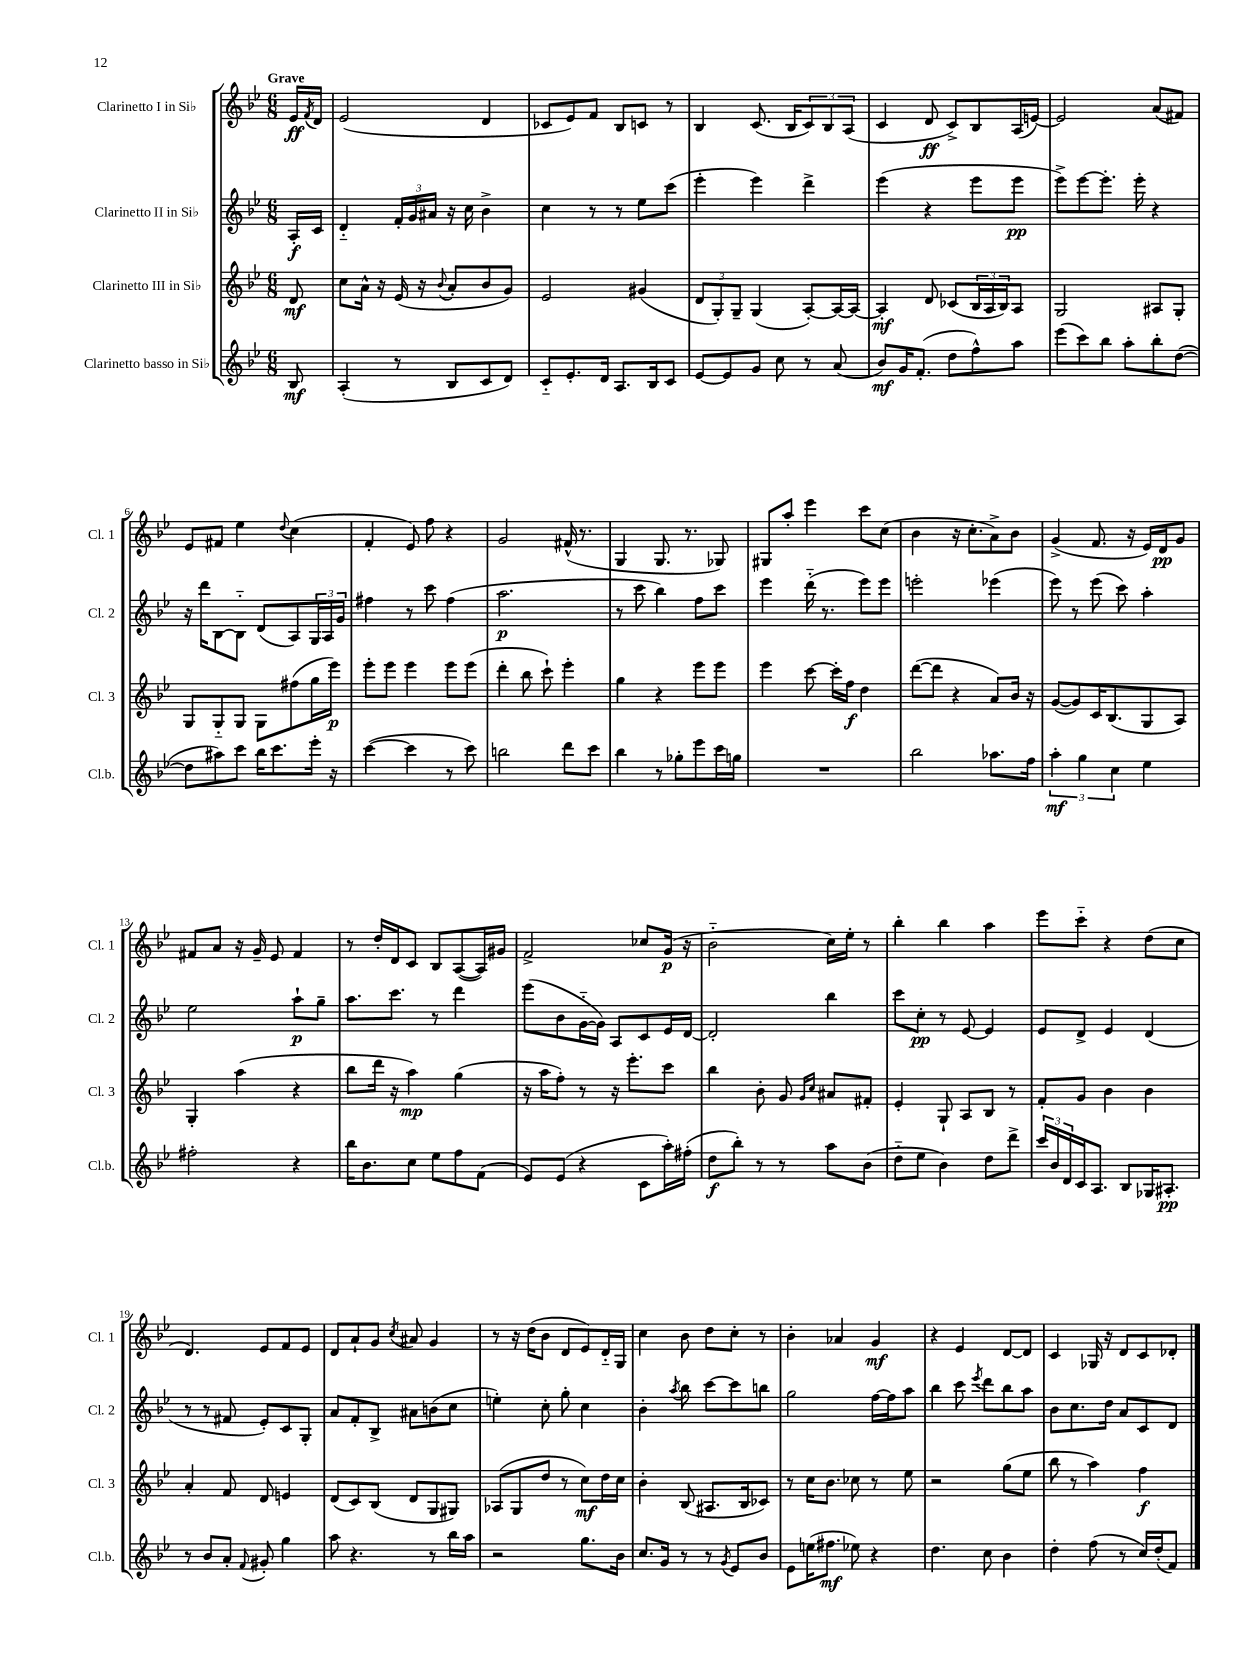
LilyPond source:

<<
\new StaffGroup <<
\new Staff = "s0" \with { instrumentName = "Clarinetto I in Sib" shortInstrumentName = "Cl. 1" } {
    \clef treble \key bes \major \numericTimeSignature \time 6/8 \partial 8 \tempo "Grave"
    ees'16\ff \acciaccatura { f'8 } d'16 |
    ees'2( d'4 |
    ces'8 ees'8) f'8 bes8 c'8 r8 |
    bes4 c'8.( bes16 \tuplet 3/2 { c'8) bes8 a8( } |
    c'4 d'8\ff c'8->) bes8 a16( e'16~) |
    e'2 a'8( fis'8) |
    ees'8 fis'8 ees''4 \appoggiatura { d''8 } c''4( |
    f'4-. ees'8) f''8 r4 |
    g'2 fis'16-^( r8. |
    g4 g8. r8. ges8) |
    gis8 a''8-. ees'''4 c'''8 c''8( |
    bes'4 r16 c''8.-. a'8->) bes'8 |
    g'4->( f'8. r16 ees'16) d'16\pp g'8 |
    fis'8 a'8 r16 g'16-- ees'8 fis'4 |
    r8 d''16-. d'16 c'8 bes8 a8~( a16) gis'16 |
    f'2-> ces''8 g'16\p( r16 |
    bes'2-_ c''16) ees''16-. r8 |
    bes''4-. bes''4 a''4 |
    ees'''8 c'''8-_ r4 d''8( c''8 |
    d'4.) ees'8 f'8 ees'8 |
    d'8 a'8-! g'8 \acciaccatura { c''8 } ais'8 g'4 |
    r8 r16 d''16( bes'8 d'8 ees'8) d'16-_ g16 |
    c''4 bes'8 d''8 c''8-. r8 |
    bes'4-. aes'4 g'4\mf |
    r4 ees'4 d'8~ d'8 |
    c'4 ges16 r16 d'8 c'8 des'8-. \bar "|." |
}
\new Staff = "s1" \with { instrumentName = "Clarinetto II in Sib" shortInstrumentName = "Cl. 2" } {
    \clef treble \key bes \major \numericTimeSignature \time 6/8 \partial 8
    a16-.\f c'16 |
    d'4-_ \tuplet 3/2 { f'16-. g'16 ais'16 } r16 c''16 bes'4-> |
    c''4 r8 r8 ees''8 c'''8( |
    ees'''4-. ees'''4) d'''4-> |
    ees'''4( r4 ees'''8 ees'''8\pp |
    ees'''8->) ees'''8~ ees'''8.-. ees'''16-. r4 |
    r16 d'''16 bes8~ bes8-_ d'8( a8) \tuplet 3/2 { g16 a16 g'16 } |
    fis''4 r8 c'''8 fis''4( |
    a''2.\p |
    r8 c'''8 bes''4) f''8 c'''8 |
    ees'''4 d'''16-_( r8. ees'''8) ees'''8 |
    e'''2-. ees'''4( |
    ees'''8) r8 ees'''8( c'''8) a''4-. |
    ees''2 a''8-!\p g''8-- |
    a''8. c'''8. r8 d'''4 |
    ees'''8( bes'8 g'16~-_ g'16) a8 c'8 ees'16 d'16~ |
    d'2-. bes''4 |
    c'''8 c''8-.\pp r8 ees'8~ ees'4 |
    ees'8 d'8-> ees'4 d'4( |
    r8 r8 fis'8 ees'8-.) c'8 g8-. |
    a'8 f'8-. bes8-> ais'8 b'8( c''8 |
    e''4-.) c''8-. g''8-. c''4 |
    bes'4-. \acciaccatura { a''8 } bes''8 c'''8~ c'''8 b''8 |
    g''2 f''16~ f''16 a''8 |
    bes''4 c'''8 \acciaccatura { ees'''8 } d'''8 bes''8 a''8 |
    bes'8 c''8. d''16 a'8 c'8 d'8 \bar "|." |
}
\new Staff = "s2" \with { instrumentName = "Clarinetto III in Sib" shortInstrumentName = "Cl. 3" } {
    \clef treble \key bes \major \numericTimeSignature \time 6/8 \partial 8
    d'8\mf |
    c''8 a'16-^ r16 ees'16( r16 \appoggiatura { bes'8 } a'8-. bes'8 g'8) |
    ees'2 gis'4( |
    \tuplet 3/2 { d'8 g8-.) g8-- } g4( a8~-.) a16~ a16~ |
    a4-.\mf d'8 ces'8( \tuplet 3/2 { bes16 a16 bes16) } a8 |
    g2 ais8 g8-. |
    g8 g8-_ g8 g8 fis''8( g''16 ees'''16\p) |
    ees'''8-. ees'''8 ees'''4 ees'''8 ees'''8( |
    d'''4-. bes''8 c'''8-!) ees'''4-. |
    g''4 r4 ees'''8 ees'''8 |
    ees'''4 c'''8~ c'''16-. f''16\f d''4 |
    d'''8~( d'''8 r4 a'8) bes'16 r16 |
    g'8~( g'8) c'16 bes8.( g8 a8) |
    g4-. a''4( r4 |
    bes''8 d'''16 r16 a''4\mp) g''4( |
    r16 a''16 f''8-.) r8 r16 ees'''8.-. c'''8 |
    bes''4 bes'8-. g'8 \grace { g'16 c''16 } ais'8 fis'8-. |
    ees'4-. g8-! a8 bes8 r8 |
    f'8-. g'8 bes'4 bes'4 |
    a'4-. f'8 d'8 e'4 |
    d'8( c'8) bes8( d'8 g8 gis8) |
    aes8( g8 d''8 r8 c''8\mf) d''16 c''16 |
    bes'4-. bes8( ais8. bes16 ces'8) |
    r8 c''16 bes'8. ces''8 r8 ees''8 |
    r2 g''8( ees''8 |
    bes''8 r8 a''4) f''4\f \bar "|." |
}
\new Staff = "s3" \with { instrumentName = "Clarinetto basso in Sib" shortInstrumentName = "Cl.b." } {
    \clef treble \key bes \major \numericTimeSignature \time 6/8 \partial 8
    bes8\mf |
    a4-.( r8 bes8 c'8 d'8) |
    c'8-_ ees'8.-. d'16 a8. bes16 c'8 |
    ees'8~ ees'8 g'8 c''8 r8 a'8( |
    bes'8\mf) g'16 f'8.-.( d''8 f''8-^) a''8 |
    ees'''8( c'''8) bes''8 a''8-. bes''8-. d''8~( |
    d''8 ais''8) c'''8 bes''16 c'''8. ees'''16-. r16 |
    c'''4~( c'''4 r8 c'''8) |
    b''2 d'''8 c'''8 |
    bes''4 r8 ges''8-. ees'''8 c'''16 g''16 |
    R2. |
    bes''2 aes''8. f''16 |
    \tuplet 3/2 { a''4-.\mf g''4 c''4 } ees''4 |
    fis''2-. r4 |
    bes''16 bes'8. c''8 ees''8 f''8 f'8( |
    ees'8) ees'8( r4 c'8 a''16-.) fis''16-.( |
    d''8\f bes''8-.) r8 r8 a''8 bes'8( |
    d''8-_ ees''8 bes'4) d''8 d'''8-> |
    \tuplet 3/2 { c'''16 bes'16 d'16 } c'16 a8. bes8 ges16 ais8.-.\pp |
    r8 bes'8 a'8-. \appoggiatura { f'8 } gis'8-. g''4 |
    a''8 r4. r8 bes''16 a''16 |
    r2 g''8. bes'16 |
    c''8. g'16 r8 r8 \acciaccatura { g'8 } ees'8 bes'8 |
    ees'8 e''16( fis''8.\mf ees''8) r4 |
    d''4. c''8 bes'4 |
    d''4-. f''8( r8 c''16) d''16-.( f'8) \bar "|." |
}
>>
>>
